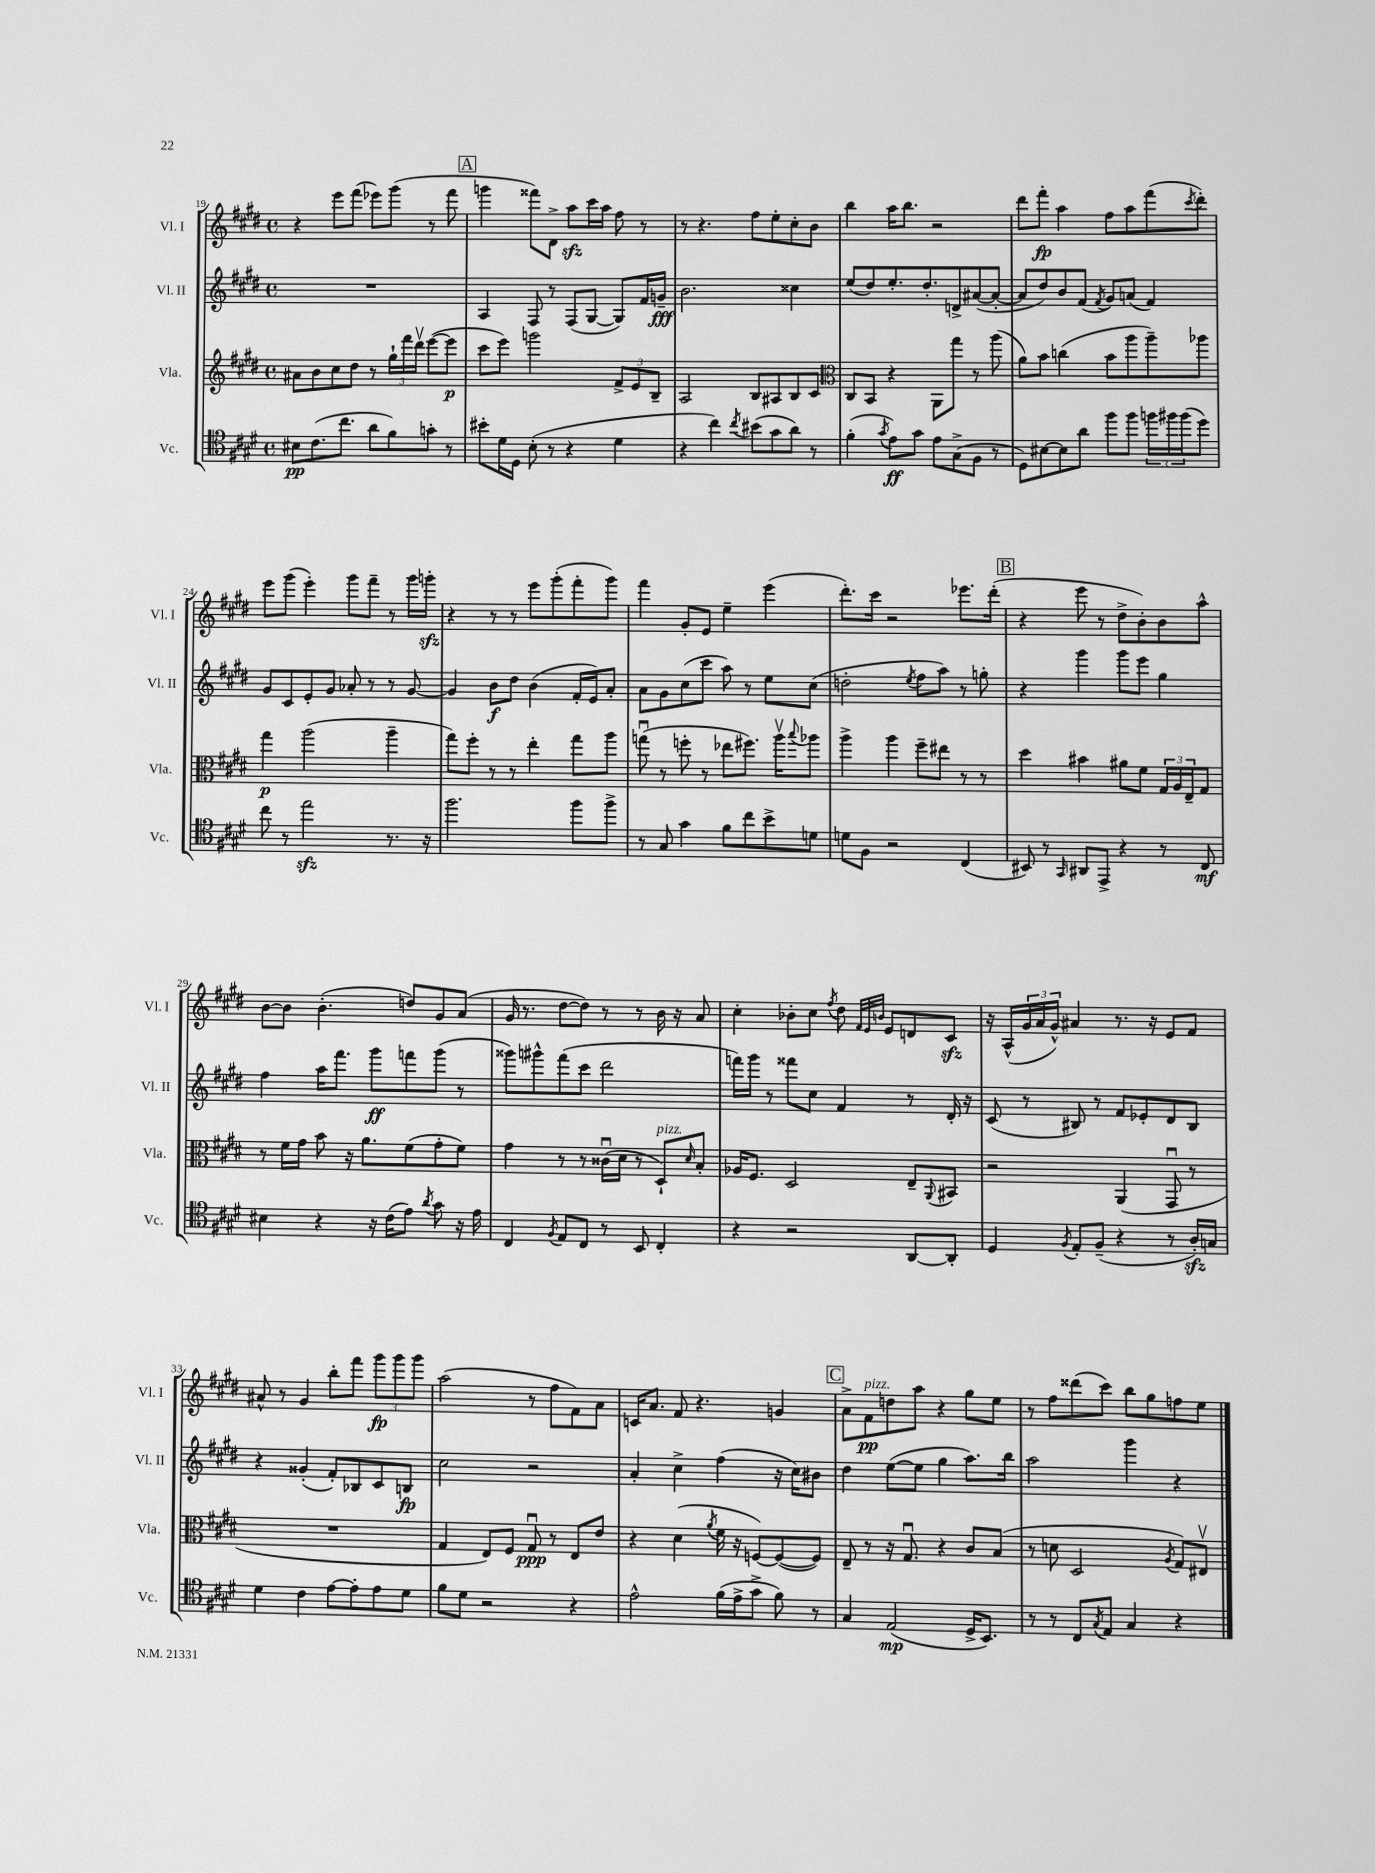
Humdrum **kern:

**kern	**kern	**kern	**kern
*staff4	*staff3	*staff2	*staff1
*clefC4	*clefG2	*clefG2	*clefG2
*k[f#c#g#d#]	*k[f#c#g#d#]	*k[f#c#g#d#]	*k[f#c#g#d#]
*M4/4	*M4/4	*M4/4	*M4/4
*met(c)	*met(c)	*met(c)	*met(c)
8B#	8a#	1r	4r
(8.c#	8b	.	.
.	8cc#	.	8eee
8.cc#	.	.	.
.	8dd#	.	(8fff#
8a	8r	.	8eee-)
8f#)	24gg#`	.	(8ggg#
.	24fff#	.	.
.	24ddd#v	.	.
8g'	([8eee	.	8r
8r	8eee]	.	8fff#
=	=	=	=
8b#'	8ccc#	4A	4ggg
16d#	8eee)	.	.
16D#	.	.	.
(8B'	2ggg	8F#	8fff##)
8r	.	8r	8d#^
4r	.	(8F#	8aa
.	.	[8G#	16ccc#
.	.	.	16aa
4d#	12f#^	8G#])	8ff#
.	12e	.	.
.	.	16f#	8r
.	12B~	.	.
.	.	16g~	.
=	=	=	=
4r	2A	2.b	8r
.	.	.	4.r
4cc#)	.	.	.
8qcc#	.	.	.
(8b#	8B	.	8ff#
8g#	8A#	.	8ee'
8a)	8B	4cc##	8cc#'
8r	8c#	.	8b
=	=	=	=
*	*clefC3	*	*
(4f#'	8C#	(8ee	4bb
.	8BB	8dd#)	.
8qg#	.	.	.
8e)	4r	8.ee'	16aa
.	.	.	8.bb
8g#	.	.	.
.	.	8.dd#'	.
8e	8AA	.	2r
(8G#^	8gg#	8d^	.
8F#	8r	([8a#	.
8r	(8aa	8a#'_	.
=	=	=	=
8D#)	8a)	8a#]	8ddd#
[8B#	8b	8dd#)	8fff#'
8B#]	(4cc	8b	4aa
8a	.	(8f#	.
.	.	8qf#	.
8ff#	8b	8g#)	8ff#
8ff#	8aa	(8a	8aa
24ff	8aa~)	4f#)	(8fff#
24ff#	.	.	.
(24ff#	.	.	.
.	.	.	8qccc#
8dd#)	8aa-	.	8ddd#')
=	=	=	=
8cc#	4gg#	8g#	8eee
8r	.	8c#	(8ggg#
2ee	(2aa	8e'	4eee')
.	.	8g#	.
.	.	8a-'	8ggg#
.	.	8r	8fff#~
8.r	4aa~	8r	8r
.	.	[8g#	16ggg#
16r	.	.	16ggg'
=	=	=	=
2.ff#	8gg#)	4g#]	4r
.	8ff#'	.	.
.	8r	8b	8r
.	8r	8dd#	8r
.	4ee'	(4b	8eee
.	.	.	(8ggg#'
8ff#	8gg#	16f#'	8fff#'
.	.	16e)	.
8ff#^	8aa	8a'	8ggg#)
=	=	=	=
8r	(8ggu	8a	4fff#
8G#	8r	8g#	.
4g#	8ff'	(8cc#	8g#'
.	8r	8ccc#	8e
8f#	8ee-	8aa)	4ee~
8cc#	8.ff#)	8r	.
8b^	.	8ee	(4eee
.	16aav	.	.
.	8qqbb	.	.
8d	8aa-	(8cc#	.
=	=	=	=
8d	4aa^	2dd'	8.ddd#')
8F#	.	.	.
.	.	.	16ccc#
2r	4aa	.	2r
.	.	8qee	.
.	8ff#~	8ff#	.
.	8ee#	8aa)	.
(4C#	8r	8r	8.eee-
.	8r	8gg'	.
.	.	.	(16ddd#'
=	=	=	=
8BB#)	4dd#	4r	4r
8r	.	.	.
16qqGG#	.	.	.
8AA#	4b#	4ggg#	8eee
8EE^	.	.	8r
4r	8a#	8ggg#	8dd#^
.	8f#	8eee	8b')
8r	24G#	4gg#	8b
.	24A	.	.
.	24E~	.	.
8C#	8G#	.	8aa^^
=	=	=	=
4B#	8r	4ff#	[8b
.	16f#	.	8b]
.	16g#	.	.
4r	8b	16aa	(4.b'
.	.	8.fff#	.
.	16r	.	.
.	8.a	.	.
16r	.	8ggg#	.
(16c#	.	.	.
8e)	(8f#	8fff	8dd)
8qa	.	.	.
8g#	8g#'	(8ggg#	8g#
16r	8f#)	8r	(8a
16e	.	.	.
=	=	=	=
4C#	4g#	8ggg##)	16g#
.	.	.	8.r
.	.	8ggg#^^	.
8qF#	.	.	.
8E	8r	(8fff#	[8dd#
8C#	8r	8ccc#	8dd#])
8r	(16c##u	2ddd#	8r
.	16d#	.	.
8BB	8r	.	8r
4C#'	8D#`)	.	16b
.	.	.	16r
.	16qqd#	.	.
.	8B'	.	8a
=	=	=	=
4r	16A-	16fff)	4cc#'
.	8.F#	16ggg#	.
.	.	8r	.
2r	2D#	8fff##	8b-'
.	.	8cc#	8cc#
.	.	.	8qff#
.	.	4f#	8dd#
.	.	.	32qqf#
.	.	.	32qqe
.	.	.	32qqb
.	.	.	8e
[8AA	8E~	8r	8d
.	8qqAA	.	.
8AA']	8BB#	16d#'	8c#
.	.	16r	.
=	=	=	=
4D#	2r	(8c#	16r
.	.	.	(16A^^
.	.	8r	24g#
.	.	.	24a
.	.	.	24g#^^)
8qF#	.	.	.
8E'	.	8B#)	4a#
(8F#~	.	8r	.
4r	(4AA	8f#	8.r
.	.	8e-'	.
.	.	.	16r
8r	8GG#u	8d#	8e
16A')	8r	8B#	8f#
16G	.	.	.
=	=	=	=
4d#	1r	4r	8a#^^
.	.	.	8r
4c#	.	(4g##'	4g#
[8e	.	8f#')	8bb'
8e']	.	8B-	8fff#
8e	.	8c#	12ggg#
.	.	.	12ggg#
8d#	.	8B	.
.	.	.	12ggg#
=	=	=	=
8f#	4G#	2cc#	(2aa
8d#	.	.	.
2r	8E)	.	.
.	8F#	.	.
.	8G#u	2r	8r
.	8r	.	8ff#
4r	8E	.	8f#)
.	8e	.	8a
=	=	=	=
2e^^	4r	4a'	16c
.	.	.	8.a
.	(4d#	4cc#^	8f#
.	.	.	4.r
.	8qa	.	.
(16f#	16f#	(4ff#	.
16e^	16r	.	.
8g#^	[8F)	.	.
8f#)	(8F_	16r	4g
.	.	16cc#)	.
8r	8F])	8b#	.
=	=	=	=
4G#	8E~	4dd#	8a^
.	8r	.	8f#
(2E	16r	([8ee	8dd
.	8.G#u	.	.
.	.	8ee]	8aa
.	4r	4gg#	4r
16D#^	8c#	8.aa)	8gg#
8.BB)	.	.	.
.	(8B	.	8ee
.	.	16bb	.
=	=	=	=
8r	8r	2aa	8r
8r	8d	.	8ff#
8C#	2D#	.	(8ddd##
8qG#	.	.	.
8E	.	.	8ccc#)
4G#	.	4ggg#	8bb
.	.	.	8gg#
.	8qA	.	.
4r	8G#)	4r	8ff
.	8E#v	.	8ee
==	==	==	==
*-	*-	*-	*-
